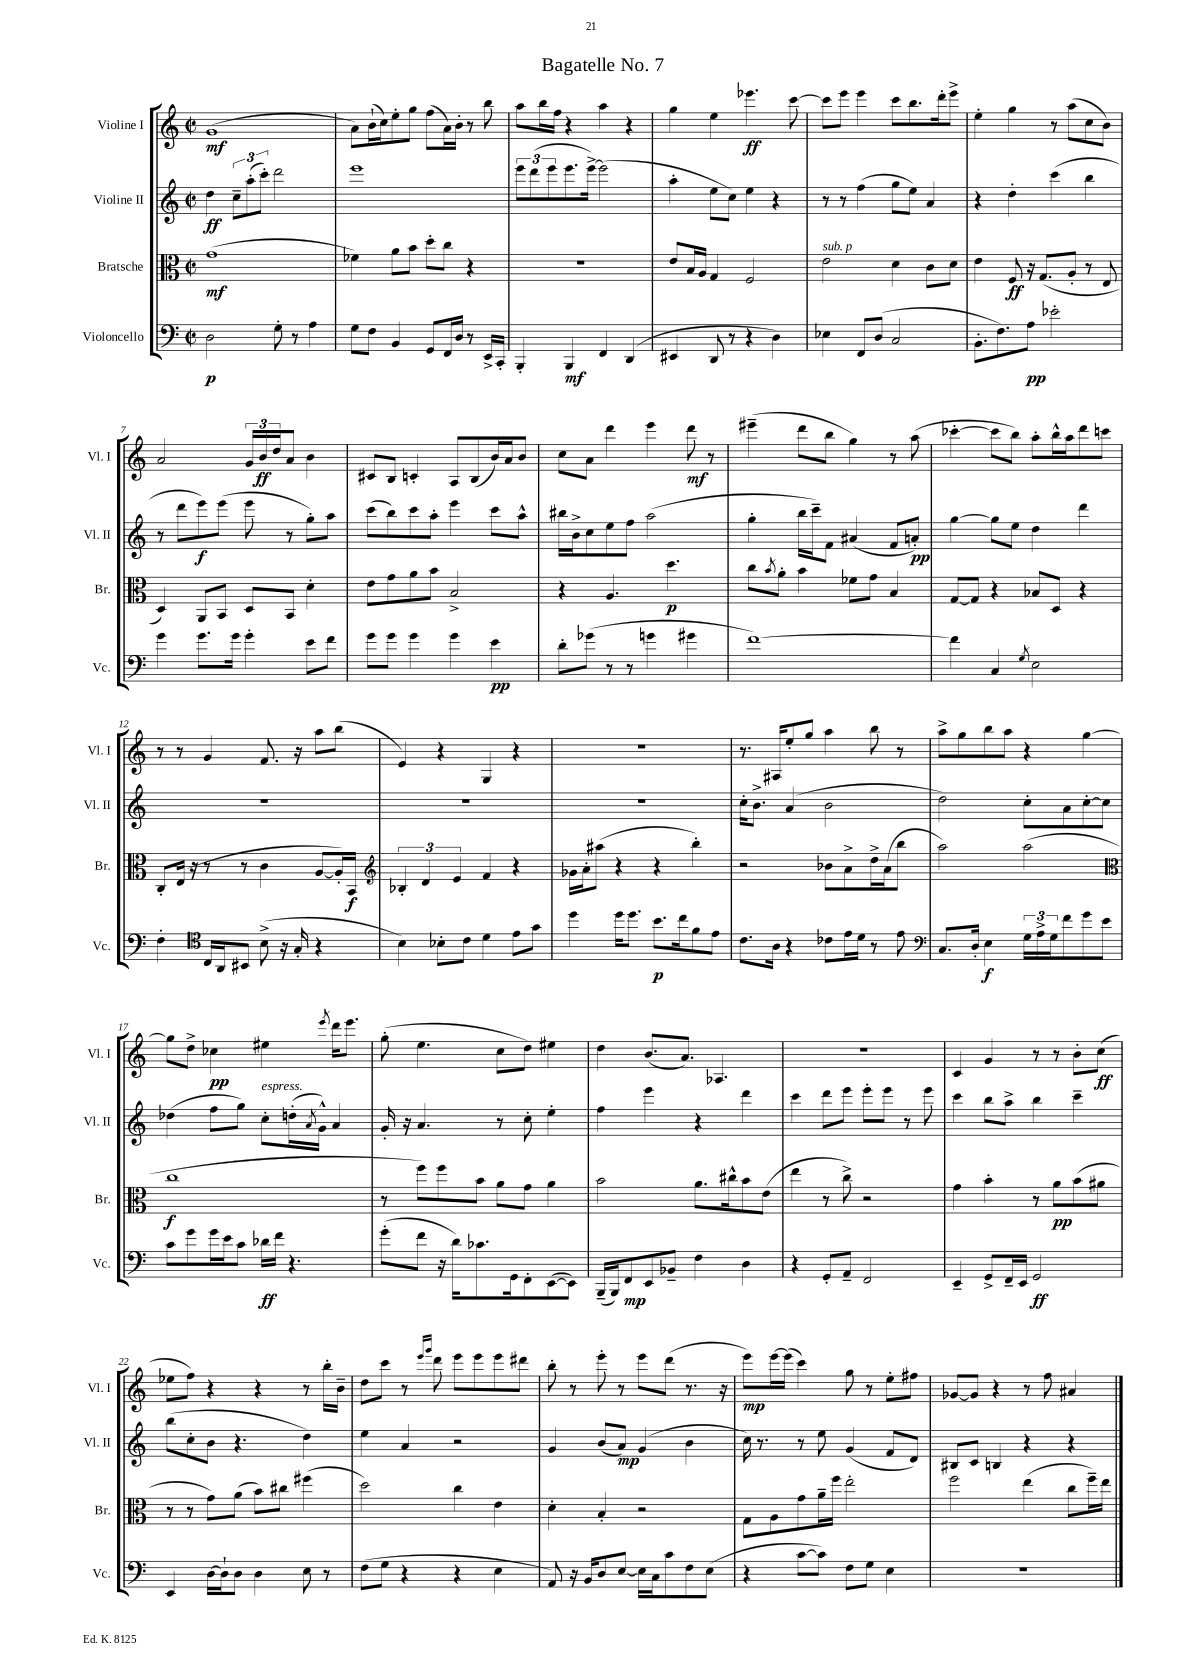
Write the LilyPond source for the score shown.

\header { title = "Bagatelle No. 7" }
<<
\new StaffGroup <<
\new Staff = "s0" \with { instrumentName = "Violine I" shortInstrumentName = "Vl. I" } {
    \clef treble \key c \major \defaultTimeSignature \time 2/2
    g'1\mf( |
    a'8) b'16-!( c''16) e''8-. g''8 f''8( a'16) b'16-. r8 b''8 |
    a''8 b''16 f''16 r4 a''4 r4 |
    g''4 e''4 ees'''4.\ff c'''8~ |
    c'''8 e'''8 e'''4 c'''8 b''8. d'''16-. e'''8-> |
    e''4-. g''4 r8 a''8( c''8 b'8) |
    a'2 \tuplet 3/2 { g'16 b'16\ff d''16 } a'8 b'4 |
    cis'8 b8 c'4-. a8 b8( b'16) a'16 b'8 |
    c''8 a'8 d'''4 e'''4 d'''8\mf r8 |
    eis'''4--( d'''8 b''8 g''4) r8 a''8( |
    ces'''4~-. ces'''8 b''8) a''8-. b''16-^ a''16 d'''8 c'''8 |
    r8 r8 g'4 f'8. r16 a''8 b''8( |
    e'4) r4 g4 r4 |
    R1 |
    r8. ais16 e''8-. g''8 a''4 b''8 r8 |
    a''8-> g''8 b''8 a''8 r4 g''4~ |
    g''8 d''8-> ces''4\pp eis''4 \acciaccatura { e'''8 } d'''16 e'''8. |
    g''8-.( e''4. c''8 d''8) eis''4 |
    d''4 b'8.( a'8.) aes4. |
    r1 |
    c'4 g'4 r8 r8 b'8-. c''8\ff( |
    ees''8 f''8) r4 r4 r8 b''16-. b'16-- |
    d''8 c'''8 r8 \grace { e'''16 g'''16 } d'''8 e'''8 e'''8 e'''8 dis'''8 |
    b''8-. r8 e'''8-. r8 e'''8 d'''8( r8. r16 |
    e'''8\mp) e'''16~ e'''16( c'''4) g''8 r8 e''8-. fis''8 |
    ges'8~ ges'8 r4 r8 f''8 ais'4 \bar "|." |
}
\new Staff = "s1" \with { instrumentName = "Violine II" shortInstrumentName = "Vl. II" } {
    \clef treble \key c \major \defaultTimeSignature \time 2/2
    d''4\ff \tuplet 3/2 { c''8-- a''8-.( c'''8-.) } d'''2 |
    e'''1 |
    \tuplet 3/2 { e'''8 d'''8( e'''8 } e'''8. e'''16~->) e'''2( |
    a''4-. e''8 c''8) e''4 r4 |
    r8 r8 f''4( g''8 e''8) a'4 |
    r4 d''4-. c'''4( b''4 |
    r8 d'''8 e'''8\f) e'''8( e'''8 r8 g''8-.) a''8 |
    c'''8( b''8) c'''8 a''8-. e'''4 c'''8 a''8-^ |
    bis''16 b'16-> c''8 e''8 f''8 a''2( |
    g''4-. b''16 c'''16--) f'8 ais'4( f'8 a'8-.\pp) |
    g''4~ g''8 e''8 d''4 d'''4 |
    R1 |
    R1 |
    R1 |
    c''16-. b'8.-> a'4( b'2 |
    d''2) c''8-. a'8 c''8~-. c''8 |
    des''4( f''8 g''8) c''8-.^\markup { \italic "espress." } d''16-.( \acciaccatura { a'8 } g'16-^) a'4 |
    g'16-. r16 a'4. r8 c''8-. e''4-. |
    f''4 e'''4 r4 d'''4 |
    c'''4 d'''8 e'''8 e'''8-. e'''8 r8 e'''8 |
    c'''4 b''8 a''8-> b''4 c'''4-- |
    b''8( c''8-. b'8 r4. d''4) |
    e''4 a'4 r2 |
    g'4 b'8( a'8\mp) g'4( b'4 |
    c''16) r8. r8 e''8 g'4( f'8 d'8) |
    bis8 c'8 b4 r4 r4 \bar "|." |
}
\new Staff = "s2" \with { instrumentName = "Bratsche" shortInstrumentName = "Br." } {
    \clef alto \key c \major \defaultTimeSignature \time 2/2
    g'1\mf( |
    fes'4) a'8 b'8 d''8-. c''8 r4 |
    R1 |
    e'8 b16 a16 g4 f2 |
    e'2^\markup { \italic "sub. p" } d'4 c'8 d'8 |
    e'4 f8\ff r16 g8.( a8-. r8 e8 |
    d4) a,8 b,8 d8 b,8 d'4-. |
    e'8 g'8 a'8 b'8 b2-> |
    r4 a4. d''4.\p |
    c''8 \acciaccatura { b'8 } a'8-. b'4 fes'8 g'8 b4 |
    g8~ g8 r4 bes8 d8 r4 |
    c8-. e16( r16 r8 r8 c'4 a8~ a16-.) b,16\f |
    \clef treble \tuplet 3/2 { bes4-. d'4 e'4 } f'4 r4 |
    ges'16 a'16-. ais''8( r4 r4 b''4-.) |
    r2 bes'8 a'8-> d''16-> a'16( b''8 |
    a''2) a''2( |
    \clef alto c''1\f |
    r8 f''8) f''8 b'8 a'8 g'8 a'4 |
    b'2 a'8. cis''16-^ b'8 e'8( |
    e''4 r8 c''8->) r2 |
    g'4 b'4-. r8 a'8\pp b'8( ais'8 |
    r8 r8 g'8) a'8( b'8) cis''8 fis''4( |
    d''2) c''4 e'4 |
    d'4-. b4-. r2 |
    g8 a8 g'8 a'16-- f''16 e''2-. |
    f''2 e''4( c''8 f''16--) e''16 \bar "|." |
}
\new Staff = "s3" \with { instrumentName = "Violoncello" shortInstrumentName = "Vc." } {
    \clef bass \key c \major \defaultTimeSignature \time 2/2
    d2\p g8-. r8 a4 |
    g8 f8 b,4 g,8 f,16 d16 r8 e,16-> c,16-. |
    b,,4-. b,,4\mf f,4 d,4( |
    eis,4 d,8 r8 r4 d4) |
    ees4 f,8 d8( c2 |
    b,8.-. f8.) a8\pp ees'2-. |
    g'4 g'8. g'16 g'4-. e'8 f'8 |
    g'8 g'8 g'4 g'4 e'4\pp |
    d'8-. ges'8( r8 r8 g'4 gis'4 |
    f'1~) |
    f'4 c4 \acciaccatura { g8 } e2 |
    f4-. \clef tenor c16 a,16 bis,8 b8->( r16 g16-. r4 |
    b4) bes8-. c'8 d'4 e'8 g'8 |
    d''4 d''16 d''8. b'8.\p c''16 f'8 e'8 |
    c'8. a16 r4 ces'8 e'16 d'16 r8 e'8 |
    \clef bass c8. d16-. e4\f \tuplet 3/2 { g16 a16-> g16 } f'8 g'8 e'8 |
    c'8 g'8 g'16 e'16 c'8 des'16\ff f'16 r4. |
    g'8-.( f'8 r16 d'16) ces'8. g,16 f,8-. e,8~( e,8) |
    b,,16--( b,,16) f,8\mp e,8 bes,8-- f4 d4 |
    r4 g,8-. a,8-- f,2 |
    e,4-- g,8-> f,16-- e,16 g,2\ff |
    e,4 d16~ d16-! d8 d4 e8 r8 |
    f8( g8 r4 r4 e4 |
    a,8) r16 b,16 d8 e8~ e16 c16 c'8 f8 e8( |
    r4 c'8~ c'8) f8 g8 e4 |
    R1 \bar "|." |
}
>>
>>
